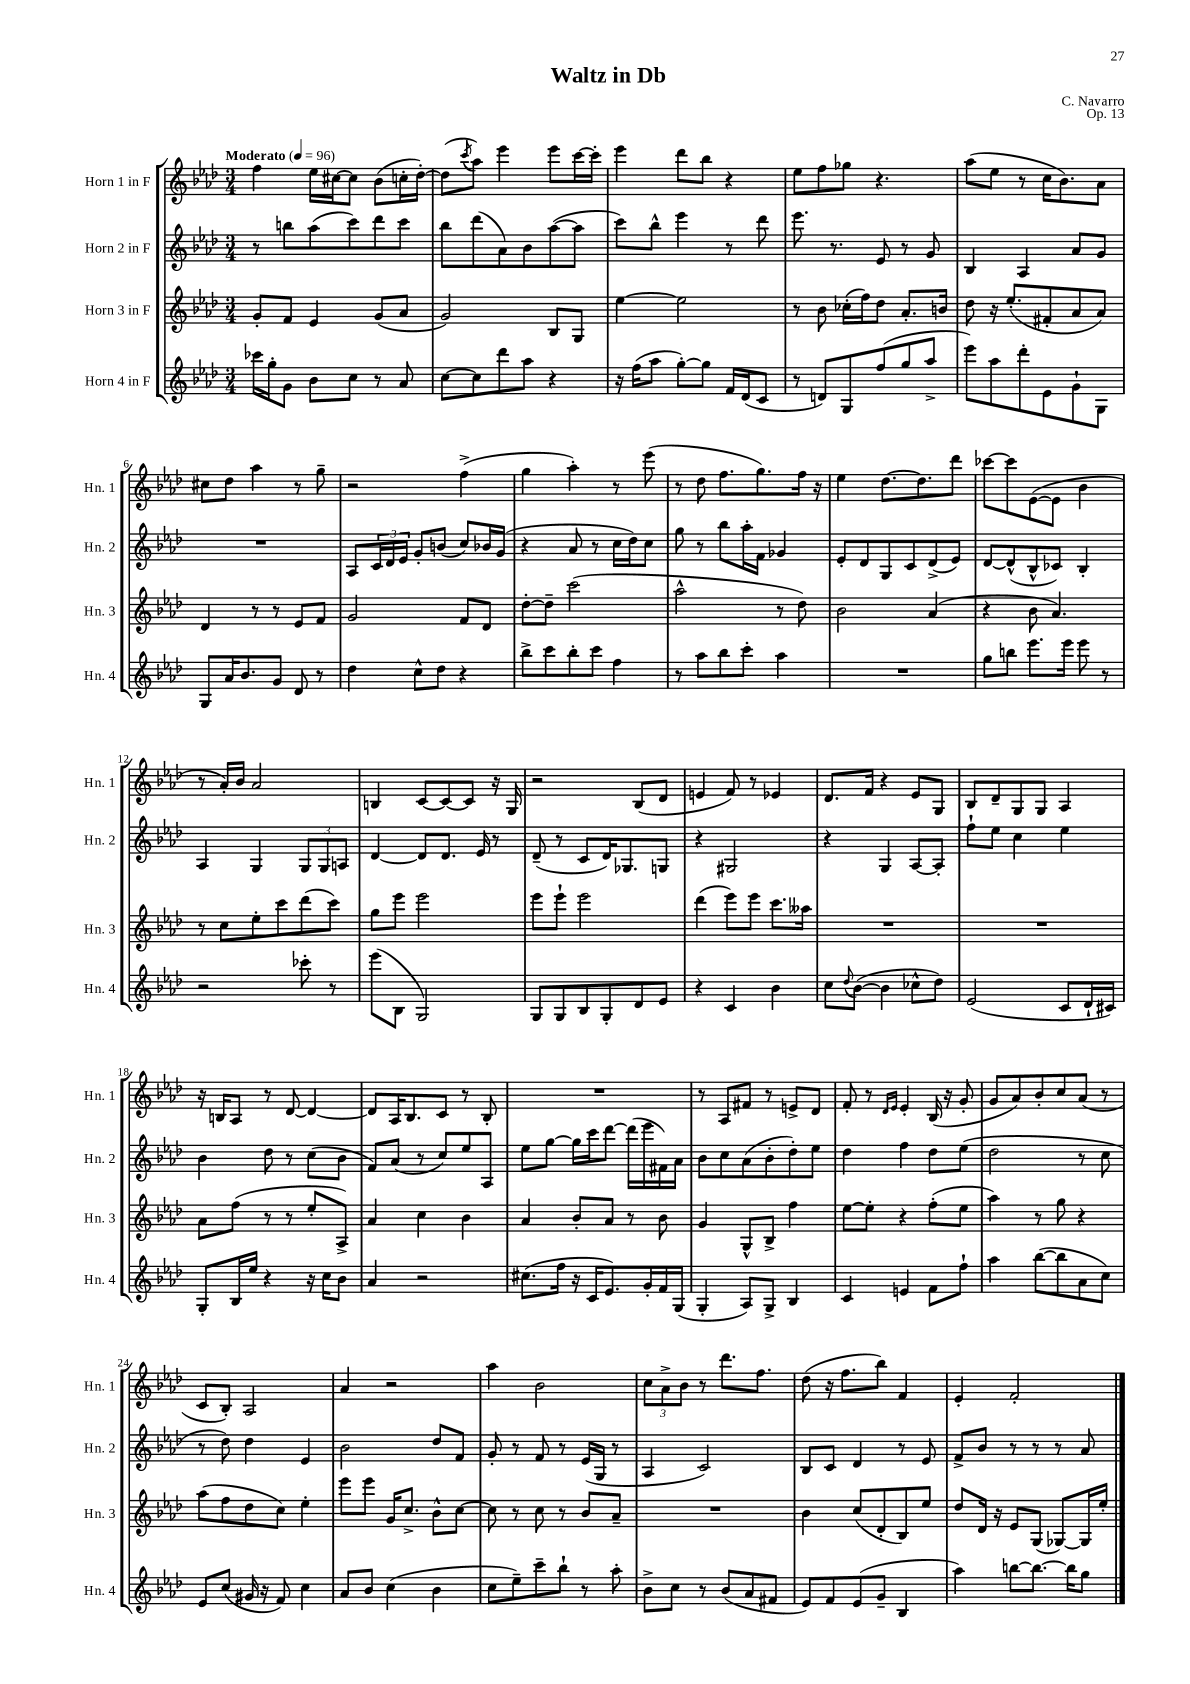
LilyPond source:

\header { title = "Waltz in Db" composer = "C. Navarro" opus = "Op. 13" }
<<
\new StaffGroup <<
\new Staff = "s0" \with { instrumentName = "Horn 1 in F" shortInstrumentName = "Hn. 1" } {
    \clef treble \key aes \major \numericTimeSignature \time 3/4 \tempo "Moderato" 4 = 96
    f''4 ees''16 cis''16~ cis''8 bes'8( c''16-. des''16~-.) |
    des''8( \acciaccatura { c'''8 } aes''8) ees'''4 ees'''8 c'''16~ c'''16-. |
    ees'''4 des'''8 bes''8 r4 |
    ees''8 f''8 ges''8 r4. |
    aes''8( ees''8 r8 c''16 bes'8.) aes'8 |
    cis''8 des''8 aes''4 r8 g''8-- |
    r2 f''4->( |
    g''4 aes''4-.) r8 ees'''8( |
    r8 des''8 f''8. g''8.) f''16 r16 |
    ees''4 des''8.~ des''8. des'''8 |
    ces'''8~ ces'''8 ees'8~( ees'8 bes'4 |
    r8 aes'16-.) bes'16 aes'2 |
    b4 c'8~ c'8~ c'8 r16 g16 |
    r2 bes8( des'8 |
    e'4 f'8) r8 ees'4 |
    des'8. f'16 r4 ees'8 g8 |
    bes8 des'8-- g8 g8 aes4 |
    r16 b16 aes8 r8 des'8~ des'4~ |
    des'8 aes16 bes8. c'8 r8 bes8-. |
    R2. |
    r8 aes8 fis'8 r8 e'8-> des'8 |
    f'8-. r8 \grace { des'16 ees'16 } ees'4-. bes16( r16 g'8-. |
    g'8 aes'8) bes'8-. c''8 aes'8( r8 |
    c'8 bes8-.) aes2 |
    aes'4 r2 |
    aes''4 bes'2 |
    \tuplet 3/2 { c''8 aes'8-> bes'8 } r8 des'''8. f''8. |
    des''8( r16 f''8. bes''8) f'4 |
    ees'4-. f'2-. \bar "|." |
}
\new Staff = "s1" \with { instrumentName = "Horn 2 in F" shortInstrumentName = "Hn. 2" } {
    \clef treble \key aes \major \numericTimeSignature \time 3/4
    r8 b''8 aes''8( c'''8) des'''8 c'''8 |
    bes''8 des'''8( aes'8) bes'8 aes''8~( aes''8 |
    c'''8) bes''8-^ ees'''4 r8 des'''8 |
    ees'''8. r8. ees'8 r8 g'8 |
    bes4 aes4 aes'8 g'8 |
    R2. |
    aes8 \tuplet 3/2 { c'16 des'16 ees'16 } g'8-. b'8( c''8) bes'16 g'16( |
    r4 aes'8 r8 c''16 des''16) c''8 |
    g''8 r8 bes''8 aes''16-. f'16 ges'4 |
    ees'8-. des'8 g8 c'8 des'8->( ees'8) |
    des'8~ des'8-^( bes8-^ ces'8) bes4-. |
    aes4 g4 \tuplet 3/2 { g8 g8 a8 } |
    des'4~ des'8 des'8. ees'16 r8 |
    des'8--( r8 c'8 des'16) ges8. g8 |
    r4 gis2 |
    r4 g4 aes8~ aes8-. |
    f''8-! ees''8 c''4 ees''4 |
    bes'4 des''8 r8 c''8( bes'8 |
    f'8) aes'8( r8 c''8) ees''8 aes8 |
    ees''8 g''8~ g''16 c'''16 des'''8~ des'''16( ees'''16 fis'16) aes'16 |
    bes'8 c''8 aes'8( bes'8-. des''8-.) ees''8 |
    des''4 f''4 des''8 ees''8( |
    des''2 r8 c''8 |
    r8 des''8) des''4 ees'4 |
    bes'2 des''8 f'8 |
    g'8-. r8 f'8 r8 ees'16( g16 r8 |
    aes4 c'2) |
    bes8 c'8 des'4 r8 ees'8 |
    f'8-> bes'8 r8 r8 r8 aes'8 \bar "|." |
}
\new Staff = "s2" \with { instrumentName = "Horn 3 in F" shortInstrumentName = "Hn. 3" } {
    \clef treble \key aes \major \numericTimeSignature \time 3/4
    g'8-. f'8 ees'4 g'8( aes'8 |
    g'2) bes8 g8 |
    ees''4~ ees''2 |
    r8 bes'8 ces''16-.( f''16) des''8 aes'8.-. b'16 |
    des''8 r16 ees''8.-.( fis'8-. aes'8 aes'8) |
    des'4 r8 r8 ees'8 f'8 |
    g'2 f'8 des'8 |
    des''8~-. des''8-- c'''2( |
    aes''2-^ r8 des''8) |
    bes'2 aes'4( |
    r4 bes'8 aes'4.) |
    r8 c''8 ees''8-. c'''8 des'''8( c'''8) |
    g''8 ees'''8 ees'''2 |
    ees'''8 ees'''8-! ees'''2 |
    des'''4( ees'''8) ees'''8 c'''8. aeses''16 |
    R2. |
    R2. |
    aes'8 f''8( r8 r8 ees''8-. aes8->) |
    aes'4 c''4 bes'4 |
    aes'4 bes'8-. aes'8 r8 bes'8 |
    g'4 g8-^ bes8-> f''4 |
    ees''8~ ees''8-. r4 f''8-.( ees''8 |
    aes''4) r8 g''8 r4 |
    aes''8( f''8 des''8 c''8) ees''4-. |
    ees'''8 ees'''8 g'16 c''8.-> bes'8-^ c''8~ |
    c''8 r8 c''8 r8 bes'8 aes'8-- |
    R2. |
    bes'4 c''8( des'8-. bes8) ees''8 |
    des''8 des'16 r16 ees'8 g8( ges8~) ges16 ees''16-. \bar "|." |
}
\new Staff = "s3" \with { instrumentName = "Horn 4 in F" shortInstrumentName = "Hn. 4" } {
    \clef treble \key aes \major \numericTimeSignature \time 3/4
    ces'''16 g''16-. g'8 bes'8 c''8 r8 aes'8 |
    c''8~ c''8 des'''8 aes''8 r4 |
    r16 f''16( aes''8 g''8~-.) g''8 f'16 des'16( c'8 |
    r8 d'8) g8 f''8( g''8 aes''8-> |
    ees'''8) aes''8 des'''8-. ees'8 g'8-! g8 |
    g8 aes'16 bes'8. g'8 des'8 r8 |
    des''4 c''8-^ des''8 r4 |
    bes''8-> c'''8 bes''8-. c'''8 f''4 |
    r8 aes''8 bes''8 c'''8-. aes''4 |
    R2. |
    g''8 b''8 ees'''8. ees'''16 ees'''8 r8 |
    r2 ces'''8-. r8 |
    ees'''8( bes8 g2) |
    g8 g8 bes8 g8-. des'8 ees'8 |
    r4 c'4 bes'4 |
    c''8 \appoggiatura { des''8 } bes'8~( bes'4 ces''8-^ des''8) |
    ees'2( c'8 des'16-! cis'16) |
    g8-. bes16 ees''16 r4 r16 c''16 bes'8 |
    aes'4 r2 |
    cis''8.( f''16 r16 c'16 ees'8.) g'16-. f'16 g16( |
    g4-. aes8) g8-> bes4 |
    c'4 e'4 f'8 f''8-! |
    aes''4 bes''8~( bes''8 aes'8 c''8) |
    ees'8 c''8( gis'16 r16 f'8) c''4 |
    aes'8 bes'8 c''4( bes'4 |
    c''8 ees''8--) c'''8-- bes''8-! r8 aes''8-. |
    bes'8-> c''8 r8 bes'8( aes'8 fis'8 |
    ees'8) f'8 ees'8( g'8-- bes4 |
    aes''4) b''8~ b''8.~ b''16 g''8 \bar "|." |
}
>>
>>
